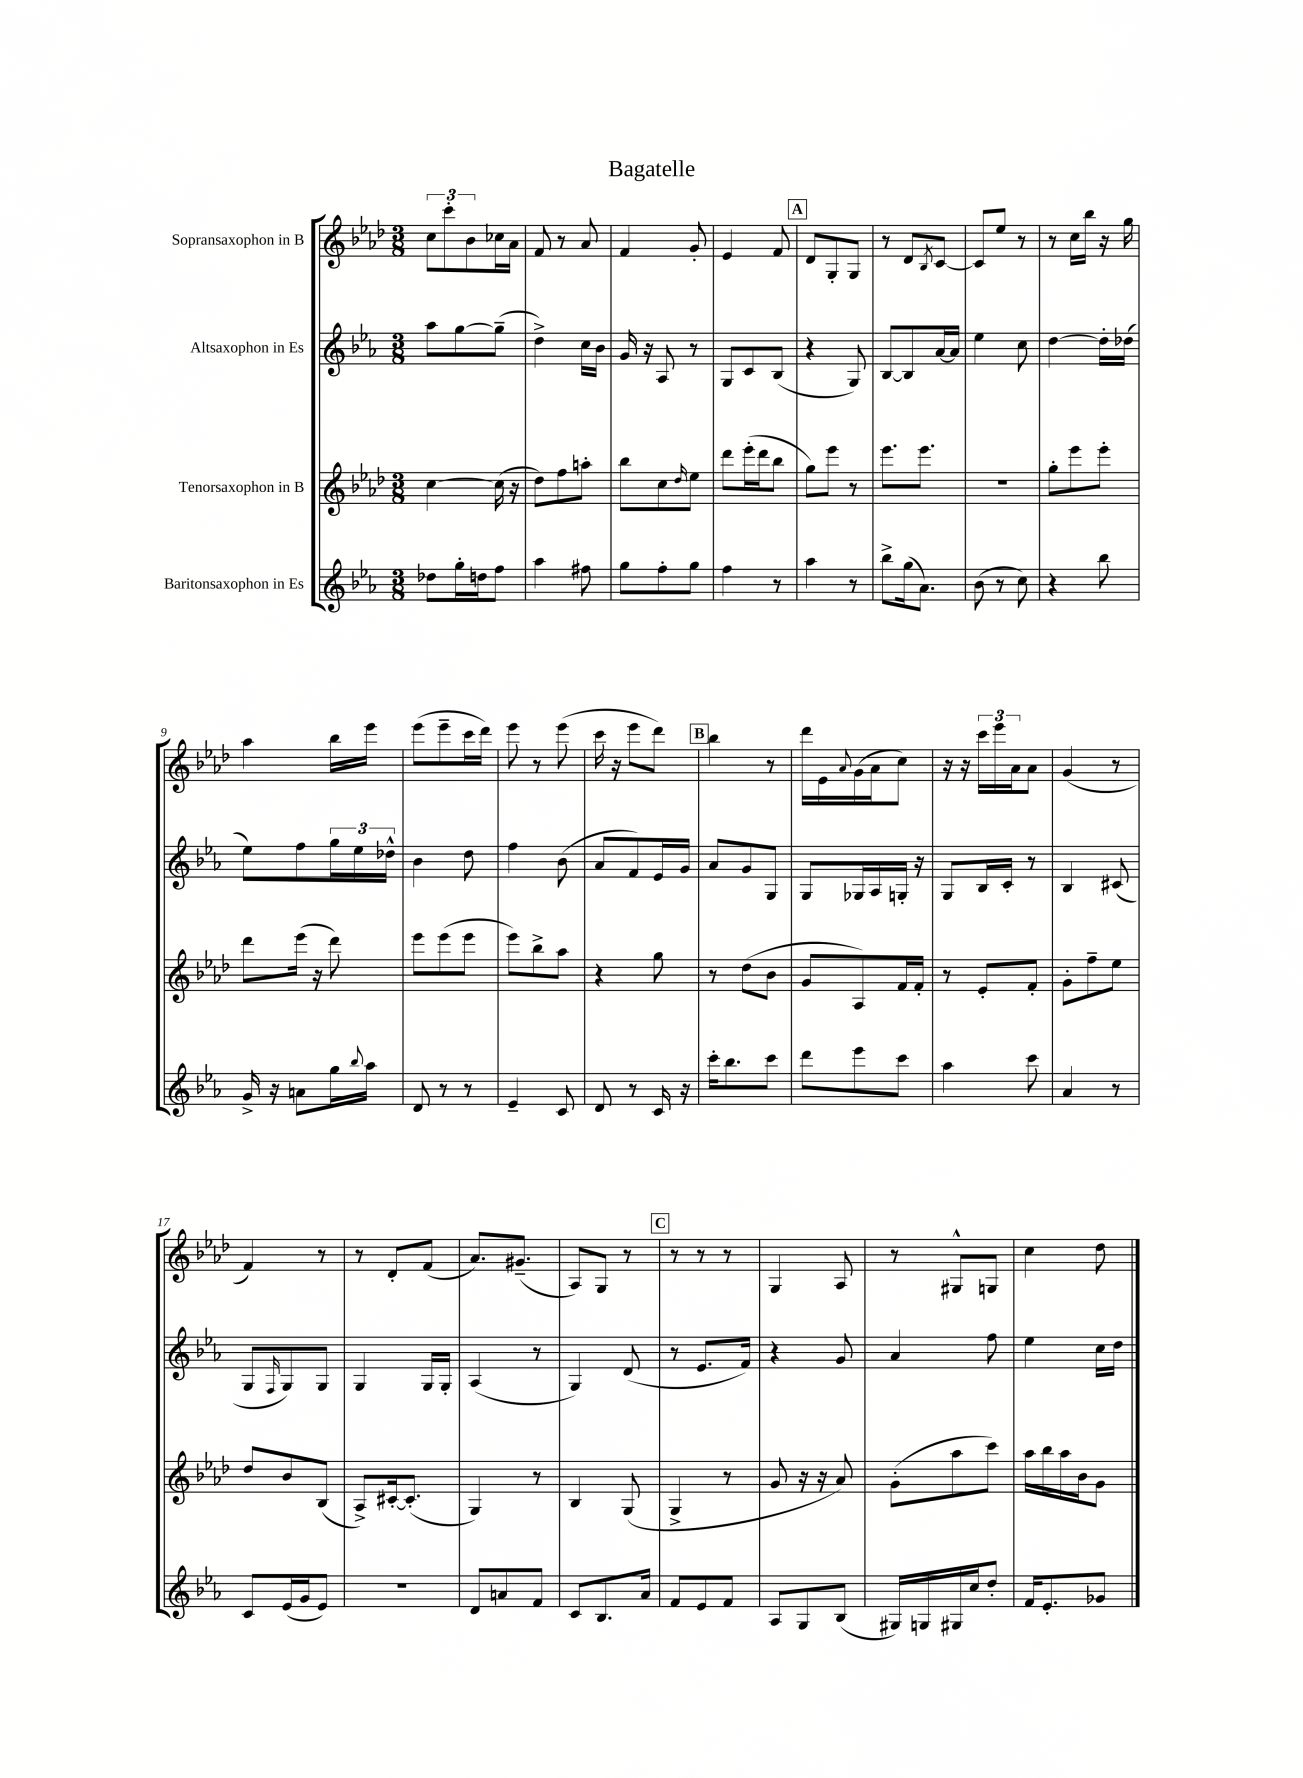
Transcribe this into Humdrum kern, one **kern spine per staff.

**kern	**kern	**kern	**kern
*part4	*part3	*part2	*part1
*staff4	*staff3	*staff2	*staff1
*I"Baritonsaxophon in Es	*I"Tenorsaxophon in B	*I"Altsaxophon in Es	*I"Sopransaxophon in B
*clefG2	*clefG2	*clefG2	*clefG2
*k[b-e-a-]	*k[b-e-a-d-]	*k[b-e-a-]	*k[b-e-a-d-]
*M3/8	*M3/8	*M3/8	*M3/8
=1	=1	=1	=1
8dd-X\L	[4cc\	8aa-\L	12cc\L
.	.	.	12ccc'\
16gg'\L	.	[8gg\	.
.	.	.	12b-\
16ddn\J	.	.	.
8ff\J	(16cc\]	(8gg~\J]	16cc-X\L
.	16r	.	16a-\JJ
=2	=2	=2	=2
4aa-\	8dd-\L)	4dd^\)	8f/
.	8ff\	.	8r
8ff#X\	8aan'\J	16cc\LL	8a-/
.	.	16b-\JJ	.
=3	=3	=3	=3
8gg\L	8bb-\L	16g/	4f/
.	.	16r	.
8ff'\	8cc\	8A-/	.
.	16qqdd-/	.	.
8gg\J	8ee-\J	8r	8g'/
=4	=4	=4	=4
4ff\	8ddd-\L	8G/L	4e-/
.	(16eee-'\L	8c/	.
.	16ddd-\J	.	.
8r	8bb-\J	(8B-/J	8f/
!!LO:REH:place=s1:t=A
=5	=5	=5	=5
4aa-\	8gg\L)	4r	8d-/L
.	8eee-\J	.	8G'/
8r	8r	8G/)	8G/J
=6	=6	=6	=6
8bb-^\L	8.eee-\L	[8B-/L	8r
(16gg\k	.	8B-/]	8d-/L
8.a-\J)	8.eee-\J	.	.
.	.	.	8qB-/
.	.	[16a-/L	[8c/J
.	.	16a-/JJ]	.
=7	=7	=7	=7
(8b-\	4.r	4ee-\	8c/L]
8r	.	.	8ee-/J
8cc\)	.	8cc\	8r
=8	=8	=8	=8
4r	8gg'\L	[4dd\	8r
.	8eee-\	.	16cc\LL
.	.	.	16bb-\JJ
8bb-\	8eee-'\J	16dd'\LL]	16r
.	.	(16dd-X\JJ	16gg\
!!LO:LB:g=z
=9	=9	=9	=9
16g^/	8ddd-\L	8ee-\L)	4aa-\
16r	.	.	.
8an\L	(16eee-\Jk	8ff\	.
.	16r	.	.
16gg\L	8ddd-\)	24gg\L	16bb-\LL
.	.	24ee-\	.
8qqbb-/	.	.	.
16aa-\JJ	.	.	16eee-\JJ
.	.	24dd-X^^\JJ	.
=10	=10	=10	=10
8d/	8eee-\L	4b-\	(8eee-\L
8r	(8eee-\	.	8eee-~\
8r	8eee-\J	8dd\	16ccc\L
.	.	.	16ddd-\JJ)
=11	=11	=11	=11
4e-~/	8eee-\L)	4ff\	8eee-\
.	8bb-^\	.	8r
8c/	8aa-\J	(8b-\	(8eee-\
=12	=12	=12	=12
8d/	4r	8a-/L	16ccc\
.	.	.	16r
8r	.	8f/)	8eee-\L
16c/	8gg\	16e-/L	8ddd-\J)
16r	.	16g/JJ	.
!!LO:REH:place=s1:t=B
=13	=13	=13	=13
16ccc'\KL	8r	8a-/L	4bb-\
8.bb-\	.	.	.
.	(8dd-\L	8g/	.
8ccc\J	8b-\J	8G/J	8r
=14	=14	=14	=14
8ddd\L	8g/L	8G/L	16ddd-\LL
.	.	.	16e-\
.	.	.	8qqa-/
8eee-\	8A-/)	16G-X/L	(16g\
.	.	16A-/	16a-\J
8ccc\J	16f/L	16Gn'/JJ	8cc\J)
.	16f'/JJ	16r	.
=15	=15	=15	=15
4aa-\	8r	8G/L	16r
.	.	.	16r
.	8e-'/L	16B-/L	24ccc\LL
.	.	.	24eee-\
.	.	16c'/JJ	.
.	.	.	24a-\J
8ccc\	8f'/J	8r	8a-\J
=16	=16	=16	=16
4a-/	8g'\L	4B-/	(4g/
.	8ff~\	.	.
8r	8ee-\J	(8c#X/	8r
!!LO:LB:g=z
=17	=17	=17	=17
8c/L	8dd-/L	8G/L	4f/)
.	.	16qqF/	.
(16e-/L	8b-/	8G/)	.
16g/J	.	.	.
8e-/J)	(8B-/J	8G/J	8r
=18	=18	=18	=18
4.r	8A-^/L)	4G/	8r
.	[16c#X'/k	.	8d-'/L
.	(8.c#'/J]	.	.
.	.	16G/LL	(8f/J
.	.	16G'/JJ	.
=19	=19	=19	=19
8d/L	4G/)	(4A-/	8.a-/L)
8an/	.	.	.
.	.	.	(8.g#X~/J
8f/J	8r	8r	.
=20	=20	=20	=20
8c/L	4B-/	4G/)	8A-/L)
8.B-/	.	.	8G/J
.	(8G/	(8d/	8r
16a-/Jk	.	.	.
!!LO:REH:place=s1:t=C
=21	=21	=21	=21
8f/L	4G^/	8r	8r
8e-/	.	8.e-/L	8r
8f/J	8r	.	8r
.	.	16f/Jk)	.
=22	=22	=22	=22
8A-/L	8g/	4r	4G/
8G/	16r	.	.
.	16r	.	.
(8B-/J	8a-/)	8g/	8A-/
=23	=23	=23	=23
16G#X/LL)	(8g'\L	4a-/	8r
16Gn/	.	.	.
16G#X/	8aa-\	.	8G#X^^/L
16cc/J	.	.	.
8dd'/J	8ccc\J)	8ff\	8Gn/J
=24	=24	=24	=24
16f/KL	16aa-\LL	4ee-\	4cc\
8.e-'/	16bb-\	.	.
.	16aa-\	.	.
.	16b-\J	.	.
8g-X/J	8g\J	16cc\LL	8dd-\
.	.	16dd\JJ	.
==	==	==	==
*-	*-	*-	*-
